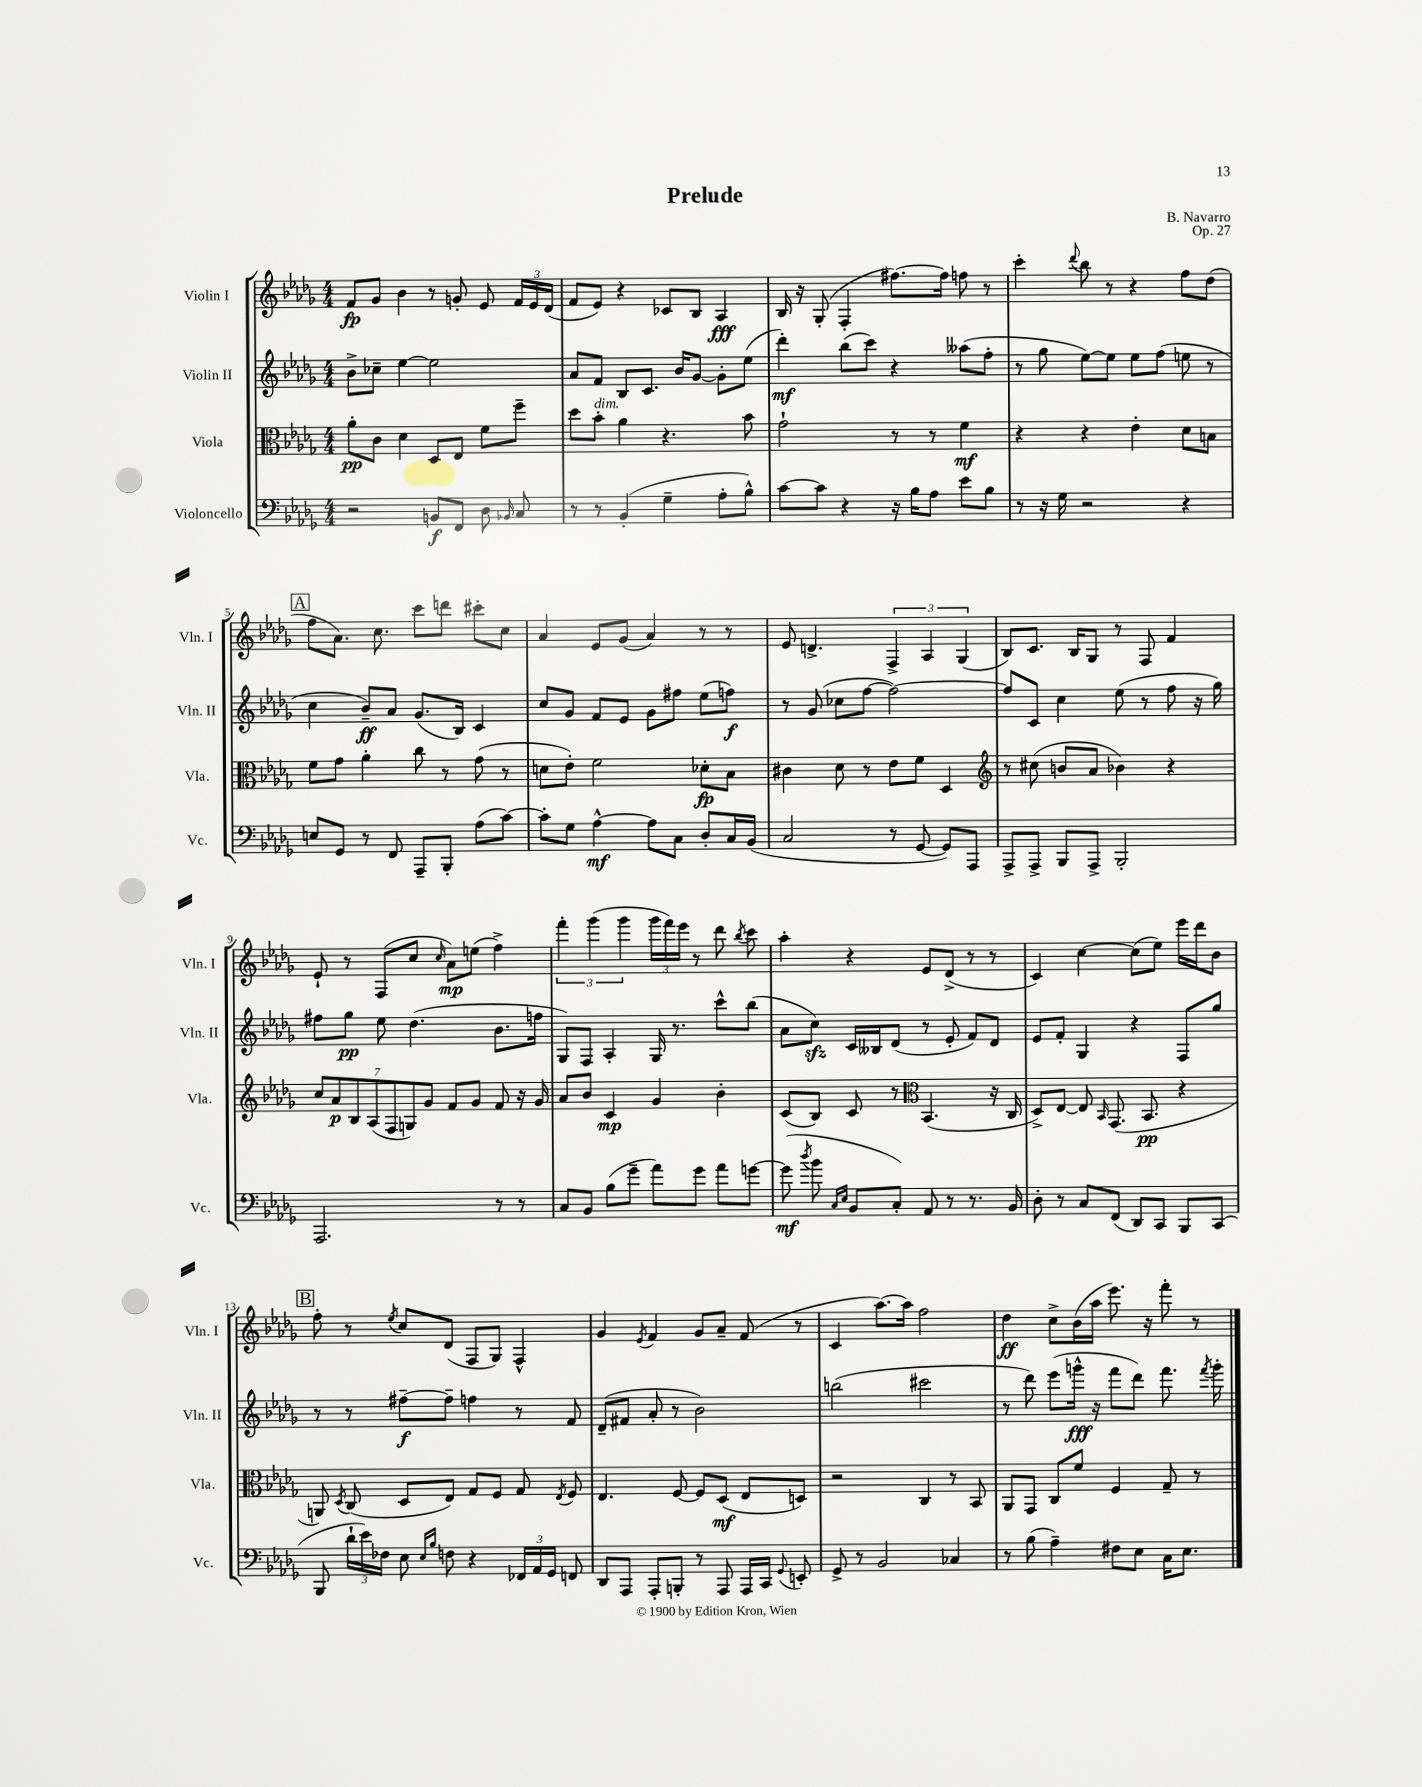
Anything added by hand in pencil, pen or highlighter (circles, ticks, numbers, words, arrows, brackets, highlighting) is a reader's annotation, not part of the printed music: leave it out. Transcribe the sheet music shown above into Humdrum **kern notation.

**kern	**kern	**kern	**kern
*staff4	*staff3	*staff2	*staff1
*clefF4	*clefC3	*clefG2	*clefG2
*k[b-e-a-d-g-]	*k[b-e-a-d-g-]	*k[b-e-a-d-g-]	*k[b-e-a-d-g-]
*M4/4	*M4/4	*M4/4	*M4/4
2r	8a-'	8b-^	8f
.	8c	8cc-~	8g-
.	4d-	[4ee-	4b-
8BB	8D-	2ee-]	8r
8FF	8E-	.	8g'
8D-	8f	.	8e-
16qqBB-	.	.	.
8C	8ff~	.	24f
.	.	.	24e-
.	.	.	(24d-
=	=	=	=
8r	8dd-	8a-	8f
8r	8b-'	8f	8e-)
(4BB-'	4a-	8B-	4r
.	.	8.c	.
4G-~	4.r	.	8c-
.	.	16b-	.
.	.	[8g-	8B-
8A-'	.	8g-']	4A-
8B-^^)	8b-	(8ee-	.
=	=	=	=
[8c	2g-`	4ddd-')	16B-
.	.	.	16r
8c]	.	.	(8G-'
4r	.	(8bb-	4F'
.	.	8ccc)	.
16r	8r	4r	[8.ff#)
16B-	.	.	.
8A-	8r	.	.
.	.	.	16ff#]
8e-	4f	(8aa--	8ff
8B-	.	8ff'	8r
=	=	=	=
8r	4r	8r	4ccc'
16r	.	8gg-	.
16G-	.	.	.
.	.	.	8qqddd-
2r	4r	[8ee-)	8bb-
.	.	8ee-]	8r
.	4e-'	8ee-	4r
.	.	(8ff	.
4r	8d-	8ee	8ff
.	8B	8r	(8dd-
=	=	=	=
8E	8f	4cc	8ff
8GG-	8g-	.	8.a-)
8r	4a-'	8b-~)	.
.	.	.	8.cc
8FF	.	8a-	.
8AAA-~	8cc	(8.g-	8ccc
8BBB-'	8r	.	8ddd
.	.	16B-)	.
(8A-	(8g-	4c	8ccc#'
[8c)	8r	.	8cc
=	=	=	=
8c']	8d	8cc	4a-
8G-	8e-')	8g-	.
[4A-^^	2f	8f	8e-
.	.	8e-	(8g-
8A-]	.	8g-	4a-)
8C	.	8ff#	.
8D-'	8d-'	(8ee-	8r
16C	8B-	8ff)	8r
(16BB-	.	.	.
=	=	=	=
2C	4c#	8r	8e-
.	.	(8g-	4.d^
.	8d-	8cc-	.
.	8r	[8ff	.
8r	8e-	2ff_)	6F^
[8GG-	8f	.	.
.	.	.	6A-
8GG-])	4D-	.	.
.	.	.	(6G-
8AAA-	.	.	.
=	=	=	=
*	*clefG2	*	*
8AAA-^	8r	8ff]	8B-)
8AAA-^	(8cc#	8c	8.c
8BBB-	8b	4cc	.
.	.	.	16B-
8AAA-^	8a-	.	8G-
2BBB-'	4b-)	(8ee-	8r
.	.	8r	8F
.	4r	8ff	4f
.	.	16r	.
.	.	16gg-)	.
=	=	=	=
2.AAA-	14cc	8ff#	8e-`
.	14a-	.	.
.	.	8gg-	8r
.	14B-	.	.
.	(14A-	.	.
.	.	8ee-	(8F
.	14F	.	.
.	14G)	.	.
.	.	(4.dd-	8cc
.	14g-	.	.
.	.	.	16qqcc
.	8f	.	8a-)
.	8g-	.	(8ee
8r	8f	8.b-	4ff^)
8r	16r	.	.
.	16g-	16ff	.
=	=	=	=
8C	8a-	8G-)	6fff'
8BB-	8b-	8F	.
.	.	.	(6ggg-
(8B-	4c	4A-'	.
.	.	.	6ggg-
8g-~	.	.	.
8a-)	4g-	16G-	24ggg-
.	.	.	24fff)
.	.	8.r	.
.	.	.	24eee-
8g-	.	.	8r
8a-	4b-'	8ccc^^	8ddd-
.	.	.	8qbb-
[8g	.	(8bb-	8ccc
=	=	=	=
(8g]	(8c	8a-	4aa-'
8qdd-	.	.	.
8b-	8B-)	8cc)	.
16qqC	.	.	.
16qqE-	.	.	.
8BB-	8c	16c	4r
.	.	16B--	.
8C')	8r	(8d-	.
*	*clefC3	*	*
8AA-	(4.BB-	8r	8e-
8r	.	8e-'	(8d-^
8.r	.	8f)	8r
.	16r	8d-	8r
16BB-	16C	.	.
=	=	=	=
8D-'	8D-^)	8e-	4c)
8r	[8E-	8f'	.
8C	8E-]	4G-	[4cc
.	16qqBB-	.	.
(8FF	(8.GG-	.	.
8DD-)	.	4r	(8cc]
.	8.BB-	.	.
8CC	.	.	8ee-)
8BBB-	4r	8F	16eee-
.	.	.	16ddd-
(8CC	.	8gg-	8b-
=	=	=	=
8BBB-	8AA)	8r	8ff'
.	8qD-	.	.
24d-`	(8C	8r	8r
24e-)	.	.	.
24F-	.	.	.
.	.	.	8qee-
8E-	8D-	[8ff#~	8cc
16qqE-	.	.	.
16qqB-	.	.	.
8F	8E-)	8ff#~]	(8d-
4r	8G-	4ff	8F
.	8F	.	8G-)
24FF-	8G-	8r	4F^^
24AA-	.	.	.
24GG-	.	.	.
.	8qE-	.	.
8FF	8F	8f	.
=	=	=	=
8DD-	4.E-	(8d-~	4g-
8AAA-	.	8f#	.
.	.	.	8qe-
8AAA-'	.	8a-'	4f
8BBB'	[8F	8r	.
8r	8F]	2b-)	8g-
8AAA-	(8D-	.	8a-~
16AAA-	8E-	.	(8f
16CC	.	.	.
8qqGG-	.	.	.
8EE'	8D)	.	8r
=	=	=	=
8GG-^	2r	(2bb	4c
8r	.	.	.
2BB-	.	.	[8.aa-)
.	.	.	16aa-]
.	4C	2ccc#	2ff
4C-	8r	.	.
.	8BB-	.	.
=	=	=	=
8r	8AA-	8r	4dd-
(8B-	8GG-	8ddd-)	.
4A-~)	8C	(8eee-	8cc^
.	8f	16ggg^^	(16b-
.	.	16r	16aa-
8F#	4F	8fff	8.eee-)
8E-	.	8ddd-)	.
.	.	.	16r
16C	8G-~	8.fff	8fff'
8.E-	.	.	.
.	8r	.	8r
.	.	8qfff	.
.	.	16ggg'	.
==	==	==	==
*-	*-	*-	*-
